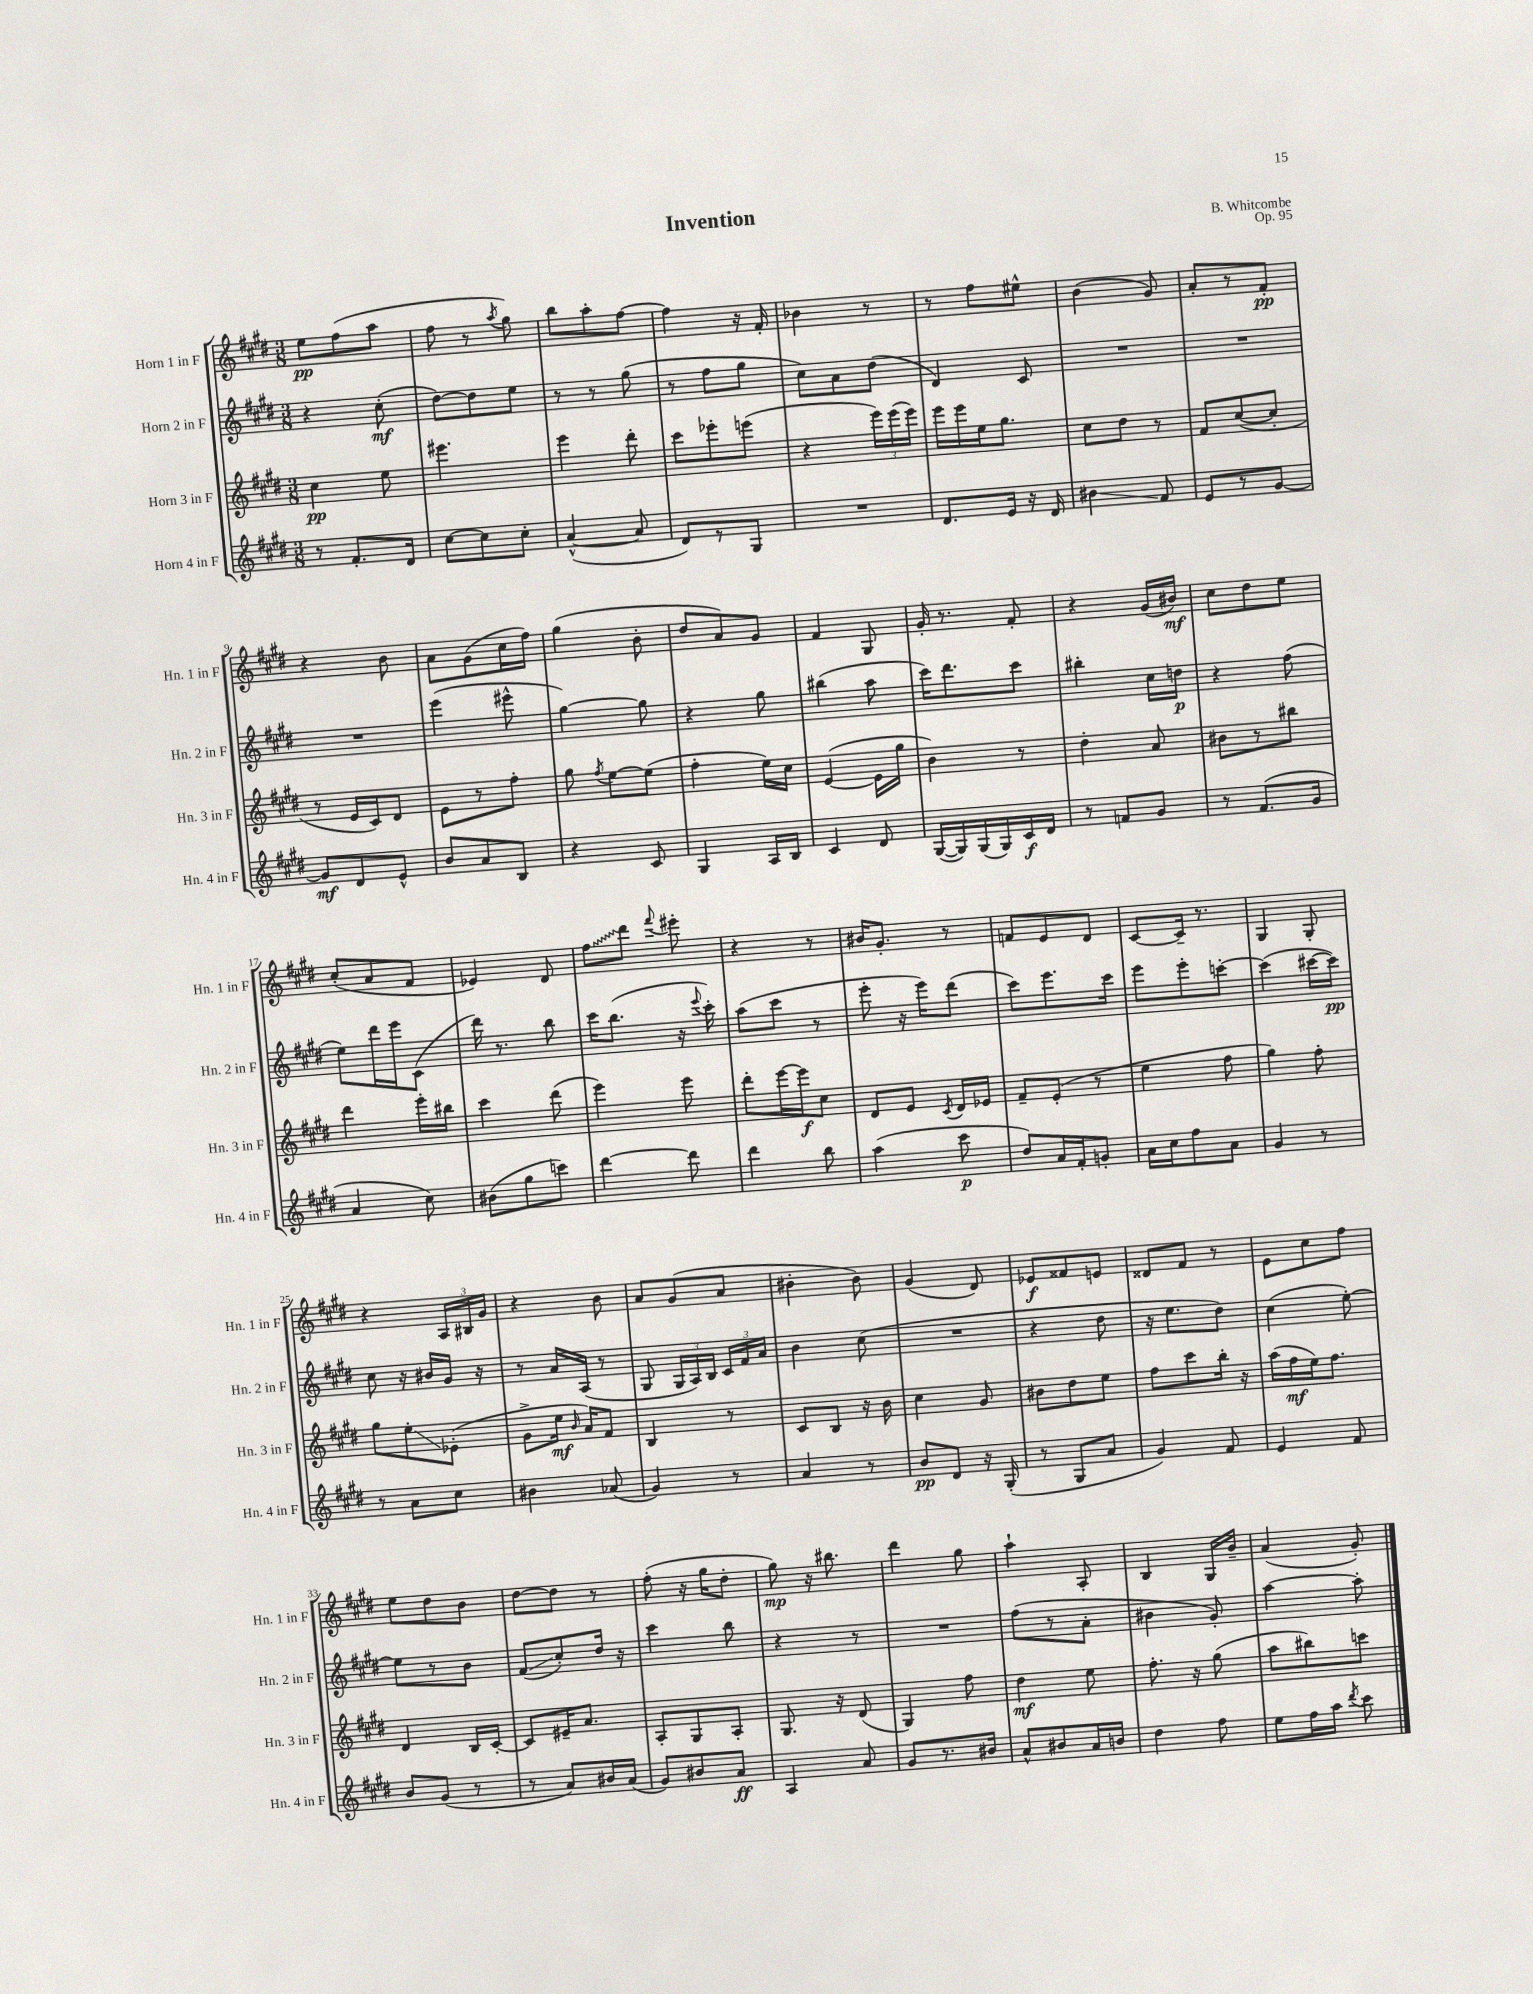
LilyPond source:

\header { title = "Invention" composer = "B. Whitcombe" opus = "Op. 95" }
<<
\new StaffGroup <<
\new Staff = "s0" \with { instrumentName = "Horn 1 in F" shortInstrumentName = "Hn. 1 in F" } {
    \clef treble \key e \major \numericTimeSignature \time 3/8
    \autoBeamOff e''8[\pp fis''8( a''8] |
    fis''8 r8 \acciaccatura { a''8 } gis''8) |
    b''8[ a''8-. fis''8]~ |
    fis''4 r16 fis'16-. |
    bes'4 r8 |
    r8 fis''8[ eis''8]-^ |
    b'4( gis'8) |
    a'8[-. r8 fis'8]-.\pp |
    r4 b'8 |
    a'8[ gis'8( cis''16 fis''16]) |
    gis''4( b'8-. |
    dis''8[ a'8) gis'8] |
    fis'4 gis8 |
    gis'16-. r8. fis'8-. |
    r4 gis'16[( bis'16]\mf) |
    cis''8[ dis''8 e''8] |
    cis''8[-.( a'8 fis'8] |
    ees'4) dis'8 |
    \once \override Glissando.style = #'zigzag fis''8[\glissando dis'''8] \appoggiatura { fis'''8 } eis'''8-. |
    r4 r8 |
    bis'16[ gis'8.]-. r8 |
    f'8[ e'8 dis'8] |
    cis'8[~ cis'16]-- r8. |
    gis4 gis8-. |
    r4 \tuplet 3/2 { a16[ bis16 gis'16] } |
    r4 b'8 |
    a'8[ gis'8( a'8] |
    bis'4-. bis'8) |
    gis'4( dis'8) |
    ees'8[\f fisis'8 e'8] |
    disis'8[ fis'8] r8 |
    e'8[ cis''8 fis''8] |
    e''8[ dis''8 b'8] |
    dis''8[~ dis''8] r8 |
    fis''8-.( r16 gis''16[ dis''8]-. |
    gis''8\mp) r16 bis''8. |
    dis'''4 gis''8 |
    a''4-! a8-. |
    b4 gis16[ b'16]-- |
    a'4( gis'8-.) \bar "|." |
}
\new Staff = "s1" \with { instrumentName = "Horn 2 in F" shortInstrumentName = "Hn. 2 in F" } {
    \clef treble \key e \major \numericTimeSignature \time 3/8
    \autoBeamOff r4 cis''8-.\mf( |
    dis''8[~) dis''8 e''8] |
    r8 r8 gis''8( |
    r8 fis''8[ gis''8] |
    cis''8[) a'8 dis''8]( |
    dis'4) cis'8 |
    R4. |
    R4. |
    R4. |
    e'''4( eis'''8-^ |
    gis''4~) gis''8 |
    r4 gis''8 |
    bis''4( a''8 |
    cis'''16[) dis'''8. cis'''8] |
    bis''4-. cis''16[ d''16]\p |
    r4 fis''8( |
    e''8[) dis'''16 e'''16 cis'8]( |
    dis'''16) r8. b''8 |
    cis'''16[ b''8.]( r16 \appoggiatura { e'''8 } cis'''16-.) |
    a''8[( cis'''8] r8 |
    e'''8-. r16 e'''16[) dis'''8]( |
    cis'''8[) e'''8. cis'''16] |
    e'''8[ e'''8-. c'''8]~-. |
    c'''4( cis'''16[~ cis'''16]\pp) |
    cis''8 r16 bis'16[ gis'16] r16 |
    r8 a'16[ a16]( r8 |
    gis8 \tuplet 3/2 { gis16[ a16) b16] } \tuplet 3/2 { cis'16[ fis'16 a'16] } |
    b'4 cis''8( |
    R4. |
    r4 dis''8 |
    r16 e''8.[ dis''8]) |
    cis''4( e''8~-.) |
    e''8[ r8 b'8] |
    fis'8[\glissando( cis''8-.) dis''16] r16 |
    cis'''4 b''8 |
    r4 r8 |
    R4. |
    fis''8[( r8 a'8]-. |
    bis'4 gis'8-.) |
    a''4~ a''8-. \bar "|." |
}
\new Staff = "s2" \with { instrumentName = "Horn 3 in F" shortInstrumentName = "Hn. 3 in F" } {
    \clef treble \key e \major \numericTimeSignature \time 3/8
    \autoBeamOff cis''4\pp e''8 |
    eis'''4. |
    e'''4 dis'''8-. |
    cis'''8[ ees'''8-. e'''8]( |
    r4 \tuplet 3/2 { e'''16[) e'''16( e'''16]) } |
    e'''16[ e'''16 e''16 gis''8.] |
    cis''8[ dis''8] r8 |
    fis'8[ cis''8~( cis''8]-. |
    r8 e'16[ cis'16) dis'8] |
    e'8[ r8 fis''8]-. |
    gis''8 \acciaccatura { fis''8 } e''8[~ e''8]( |
    fis''4-. e''16[) cis''16] |
    e'4~( e'16[ gis''16] |
    b'4) r8 |
    dis''4-. a'8 |
    bis'8[ r8 bis''8] |
    dis'''4 e'''16[-. bis''16] |
    cis'''4 dis'''8( |
    e'''4) e'''8 |
    dis'''8[-. e'''16~ e'''16\f cis''8] |
    dis'8[ e'8] \acciaccatura { cis'8 } dis'16[ ees'16] |
    fis'8[-- e'8]-.( r8 |
    e''4 fis''8 |
    gis''4) fis''8-. |
    gis''8[ e''8-.\glissando ees'8]-.( |
    gis'8[-> e''16]\mf \grace { b'16 } a'16[) fis'8] |
    b4 r8 |
    cis'8[ b8] r16 b'16 |
    cis''4 gis'8 |
    bis'8[ dis''8 e''8] |
    fis''8[ cis'''8 b''16]-. r16 |
    a''16[( fis''16\mf e''16) fis''8.] |
    dis'4 b16[ cis'16]~-. |
    cis'8[ eis'16-- a'8.] |
    a8[-. gis8 a8]-. |
    gis8. r16 dis'8( |
    gis4) fis''8 |
    dis''4\mf e''8 |
    fis''8.-. r16 gis''8( |
    a''8[ bis''8) c'''8] \bar "|." |
}
\new Staff = "s3" \with { instrumentName = "Horn 4 in F" shortInstrumentName = "Hn. 4 in F" } {
    \clef treble \key e \major \numericTimeSignature \time 3/8
    \autoBeamOff r8 fis'8.[-. dis'16] |
    cis''8[~ cis''8 cis''8]-. |
    a'4~-^( a'8 |
    dis'8[) r8 gis8] |
    R4. |
    dis'8.[ e'16] r16 dis'16 |
    bis'4\glissando fis'8 |
    e'8[ r8 gis'8]~ |
    gis'8[\mf dis'8 e'8]-^ |
    b'8[ a'8 b8] |
    r4 cis'8 |
    gis4 a16[ b16] |
    cis'4 dis'8 |
    gis16[~( gis16) gis16( gis16) cis'16\f dis'16] |
    r8 f'8[ gis'8] |
    r8 fis'8.[( gis'16] |
    a'4 cis''8) |
    bis'8[( gis''8 c'''8]) |
    dis'''4~ dis'''8 |
    dis'''4 b''8 |
    a''4( cis'''8\p |
    dis''8[) a'16 fis'16-. g'8]-. |
    a'16[ cis''16 fis''8 a'8] |
    gis'4 r8 |
    r8 a'8[ cis''8] |
    bis'4 aes'8( |
    gis'4) r8 |
    a'4 r8 |
    b'8[\pp dis'8] r16 gis16-.( |
    r8 gis8[ a'8] |
    gis'4) fis'8 |
    e'4 fis'8 |
    b'8[ gis'8]( r8 |
    r8 a'8[) bis'16 a'16]( |
    gis'8[) bis'8 a'8]\ff |
    a4 a'8 |
    gis'8[ r8. bis'16] |
    a'8[-^ bis'8 a'16 b'16] |
    dis''4 fis''8 |
    e''8[ fis''16 a''16] \acciaccatura { dis'''8 } cis'''8 \bar "|." |
}
>>
>>
